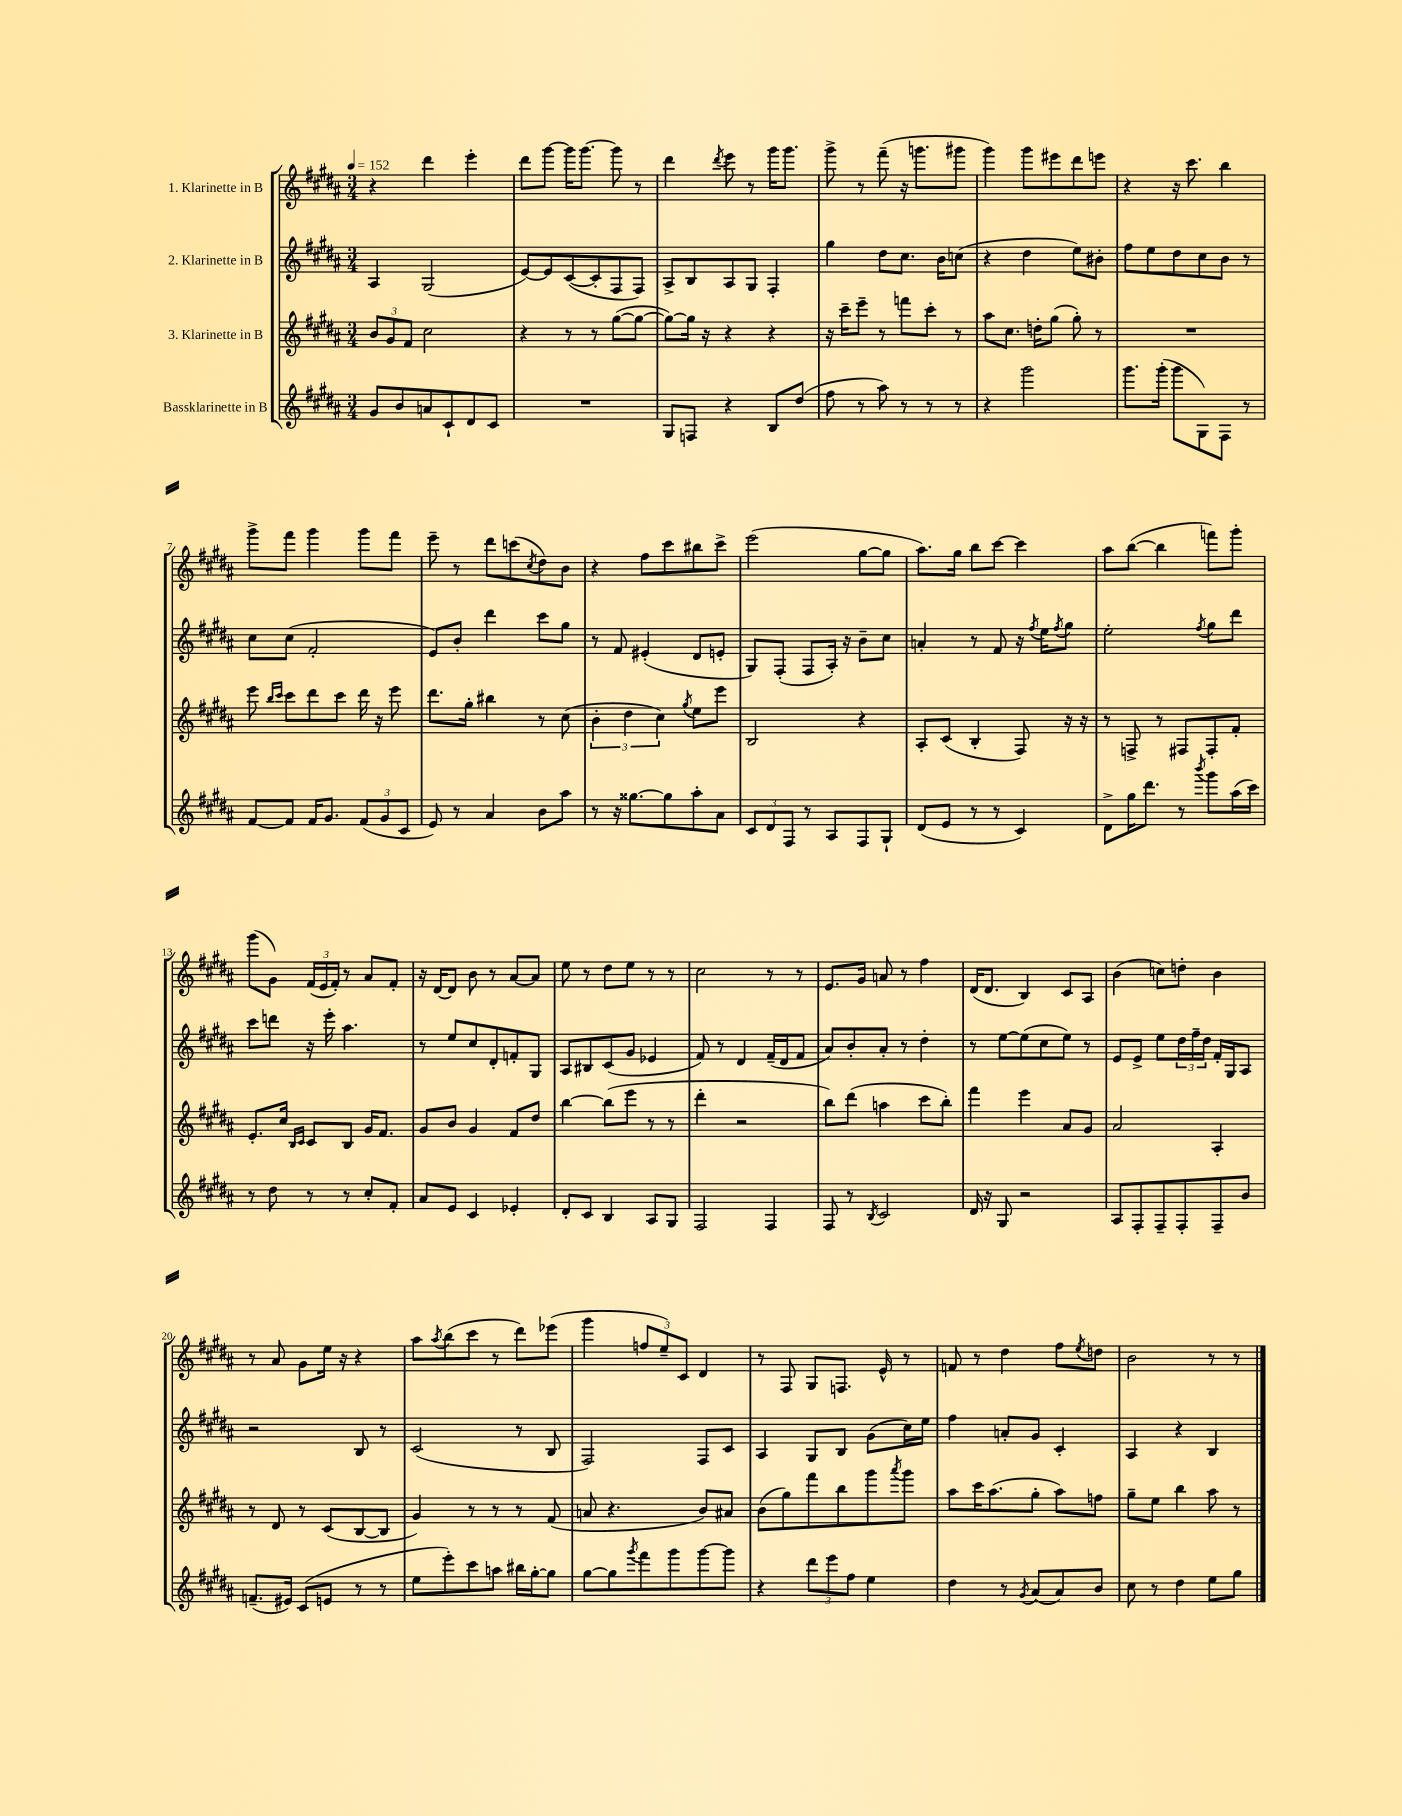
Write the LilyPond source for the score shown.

<<
\new StaffGroup <<
\new Staff = "s0" \with { instrumentName = "1. Klarinette in B" } {
    \clef treble \key b \major \numericTimeSignature \time 3/4 \tempo 4 = 152
    r4 dis'''4 e'''4-. |
    dis'''8 gis'''8~ gis'''16 gis'''8.~ gis'''8 r8 |
    dis'''4 \acciaccatura { dis'''8 } e'''8 r8 gis'''16 gis'''8. |
    gis'''8-> r8 fis'''8--( r16 g'''8. gis'''8 |
    gis'''4) gis'''8 eis'''8 dis'''8 e'''8 |
    r4 r16 cis'''8. b''4 |
    gis'''8-> fis'''8 gis'''4 gis'''8 fis'''8 |
    e'''8-- r8 dis'''8 c'''8( \acciaccatura { cis''8 } dis''8) b'8 |
    r4 fis''8 cis'''8 bis''8 cis'''8-> |
    e'''2( gis''8~ gis''8 |
    ais''8.) gis''16 b''8 cis'''8~ cis'''4 |
    ais''8 b''8~( b''4 f'''8) gis'''8-. |
    gis'''8( gis'8) \tuplet 3/2 { fis'16( e'16 fis'16-.) } r8 ais'8 fis'8-. |
    r16 dis'16~ dis'8 b'8 r8 ais'8~ ais'8 |
    e''8 r8 dis''8 e''8 r8 r8 |
    cis''2 r8 r8 |
    e'8. gis'16 a'8 r8 fis''4 |
    dis'16( dis'8. b4) cis'8 ais8 |
    b'4( c''8) d''8-. b'4 |
    r8 ais'8 gis'8 e''16 r16 r4 |
    ais''8 \acciaccatura { ais''8 } b''8( cis'''8 r8 dis'''8) ees'''8( |
    gis'''4 \tuplet 3/2 { f''8 e''8--) cis'8 } dis'4 |
    r8 fis8 gis8 f8. e'16-^ r8 |
    f'8 r8 dis''4 fis''8 \acciaccatura { e''8 } d''8 |
    b'2 r8 r8 \bar "|." |
}
\new Staff = "s1" \with { instrumentName = "2. Klarinette in B" } {
    \clef treble \key b \major \numericTimeSignature \time 3/4
    ais4 gis2( |
    e'8~) e'8 cis'8~( cis'8-. fis8 fis8) |
    ais8-> b8 ais8 gis8 fis4-. |
    gis''4 dis''8 cis''8. b'16 c''8( |
    r4 dis''4 e''8) bis'8-. |
    fis''8 e''8 dis''8 cis''8 b'8 r8 |
    cis''8 cis''8( fis'2-. |
    e'8) b'8-. dis'''4 cis'''8 gis''8 |
    r8 fis'8 eis'4-.( dis'8 e'8-. |
    gis8) fis8-.( fis8 ais16-.) r16 b'8-- cis''8 |
    a'4-. r8 fis'8 r16 \acciaccatura { fis''8 } e''16 \acciaccatura { fis''8 } gis''8 |
    e''2-. \acciaccatura { fis''8 } gis''8 dis'''8 |
    cis'''8 d'''8 r16 e'''16-. ais''4. |
    r8 e''8 cis''8 dis'8-. f'8-. gis8 |
    ais8 bis8 cis'8( gis'8 ees'4 |
    fis'8) r8 dis'4 fis'16--( dis'16 fis'8 |
    ais'8) b'8-. ais'8-. r8 dis''4-. |
    r8 e''8~ e''8( cis''8 e''8) r8 |
    e'8 e'8-> e''8 \tuplet 3/2 { dis''16 fis''16-- dis''16 } fis'16-. gis16 ais8 |
    r2 b8 r8 |
    cis'2( r8 b8 |
    fis2) fis8 cis'8 |
    ais4 gis8 b8 gis'8( cis''16) e''16 |
    fis''4 a'8-. gis'8 cis'4-. |
    ais4 r4 b4 \bar "|." |
}
\new Staff = "s2" \with { instrumentName = "3. Klarinette in B" } {
    \clef treble \key b \major \numericTimeSignature \time 3/4
    \tuplet 3/2 { b'8 gis'8 fis'8 } cis''2 |
    r4 r8 r8 gis''8~( gis''8~ |
    gis''8~) gis''16 r16 r4 r4 |
    r16 cis'''16-- e'''8-- r8 f'''8 cis'''8-. r8 |
    ais''8 cis''8. d''16-. gis''8( gis''8-.) r8 |
    R2. |
    e'''8 \grace { b''16 cis'''16 } cis'''8 dis'''8 cis'''8 dis'''16 r16 e'''8 |
    dis'''8. gis''16-. bis''4 r8 cis''8( |
    \tuplet 3/2 { b'4-. dis''4 cis''4) } \acciaccatura { gis''8 } e''8 e'''8 |
    b2 r4 |
    ais8-. cis'8( b4-. fis8) r16 r16 |
    r8 f8-> r8 fis8 fis8-. fis'8-. |
    e'8.-. cis''16 \grace { b16 cis'16 } cis'8 b8 gis'16 fis'8. |
    gis'8 b'8 gis'4 fis'8 dis''8 |
    b''4~ b''8( e'''8 r8 r8 |
    dis'''4-. r2 |
    b''8) dis'''8( a''4 cis'''8 b''8-.) |
    fis'''4 e'''4 ais'8 gis'8 |
    ais'2 ais4-. |
    r8 dis'8 r8 cis'8( b8~ b8 |
    gis'4) r8 r8 r8 fis'8( |
    a'8 r4. b'8) ais'8 |
    b'8( gis''8) fis'''8 b''8 gis'''8 \acciaccatura { ais'''8 } gis'''8 |
    ais''8 cis'''16 ais''8.( gis''8-. ais''8) f''8 |
    gis''8-- e''8 b''4 ais''8 r8 \bar "|." |
}
\new Staff = "s3" \with { instrumentName = "Bassklarinette in B" } {
    \clef treble \key b \major \numericTimeSignature \time 3/4
    gis'8 b'8 a'8 cis'8-! dis'8 cis'8 |
    R2. |
    gis8 f8 r4 b8 dis''8( |
    fis''8 r8 ais''8) r8 r8 r8 |
    r4 gis'''2 |
    gis'''8. gis'''16-.( gis'''8 gis8) fis8 r8 |
    fis'8~ fis'8 fis'16 gis'8. \tuplet 3/2 { fis'8( gis'8 cis'8 } |
    e'8) r8 ais'4 b'8 ais''8 |
    r8 r16 gisis''8.~ gisis''8 ais''8-. ais'8 |
    \tuplet 3/2 { cis'8 dis'8 fis8 } r8 ais8 fis8 gis8-! |
    dis'8( e'8 r8 r8 cis'4) |
    dis'8-> gis''16 dis'''8. r8 \acciaccatura { b'''8 } gis'''8 ais''16( cis'''16) |
    r8 dis''8 r8 r8 cis''8-. fis'8-. |
    ais'8 e'8 cis'4 ees'4-. |
    dis'8-. cis'8 b4 ais8 gis8 |
    fis2 fis4 |
    fis8 r8 \acciaccatura { b8 } cis'2 |
    dis'16 r16 gis8 r2 |
    ais8 fis8-. fis8-- fis8-. fis8-- b'8 |
    f'8.--( eis'16) cis'8( e'8 r8 r8 |
    e''8 e'''8-.) cis'''8 a''8 bis''16 gis''16~-. gis''8 |
    gis''8~ gis''8 \acciaccatura { gis'''8 } fis'''8 gis'''8 gis'''8~ gis'''8 |
    r4 \tuplet 3/2 { dis'''8 e'''8 fis''8 } e''4 |
    dis''4 r8 \acciaccatura { gis'8 } ais'8( ais'8) b'8 |
    cis''8 r8 dis''4 e''8 gis''8 \bar "|." |
}
>>
>>
